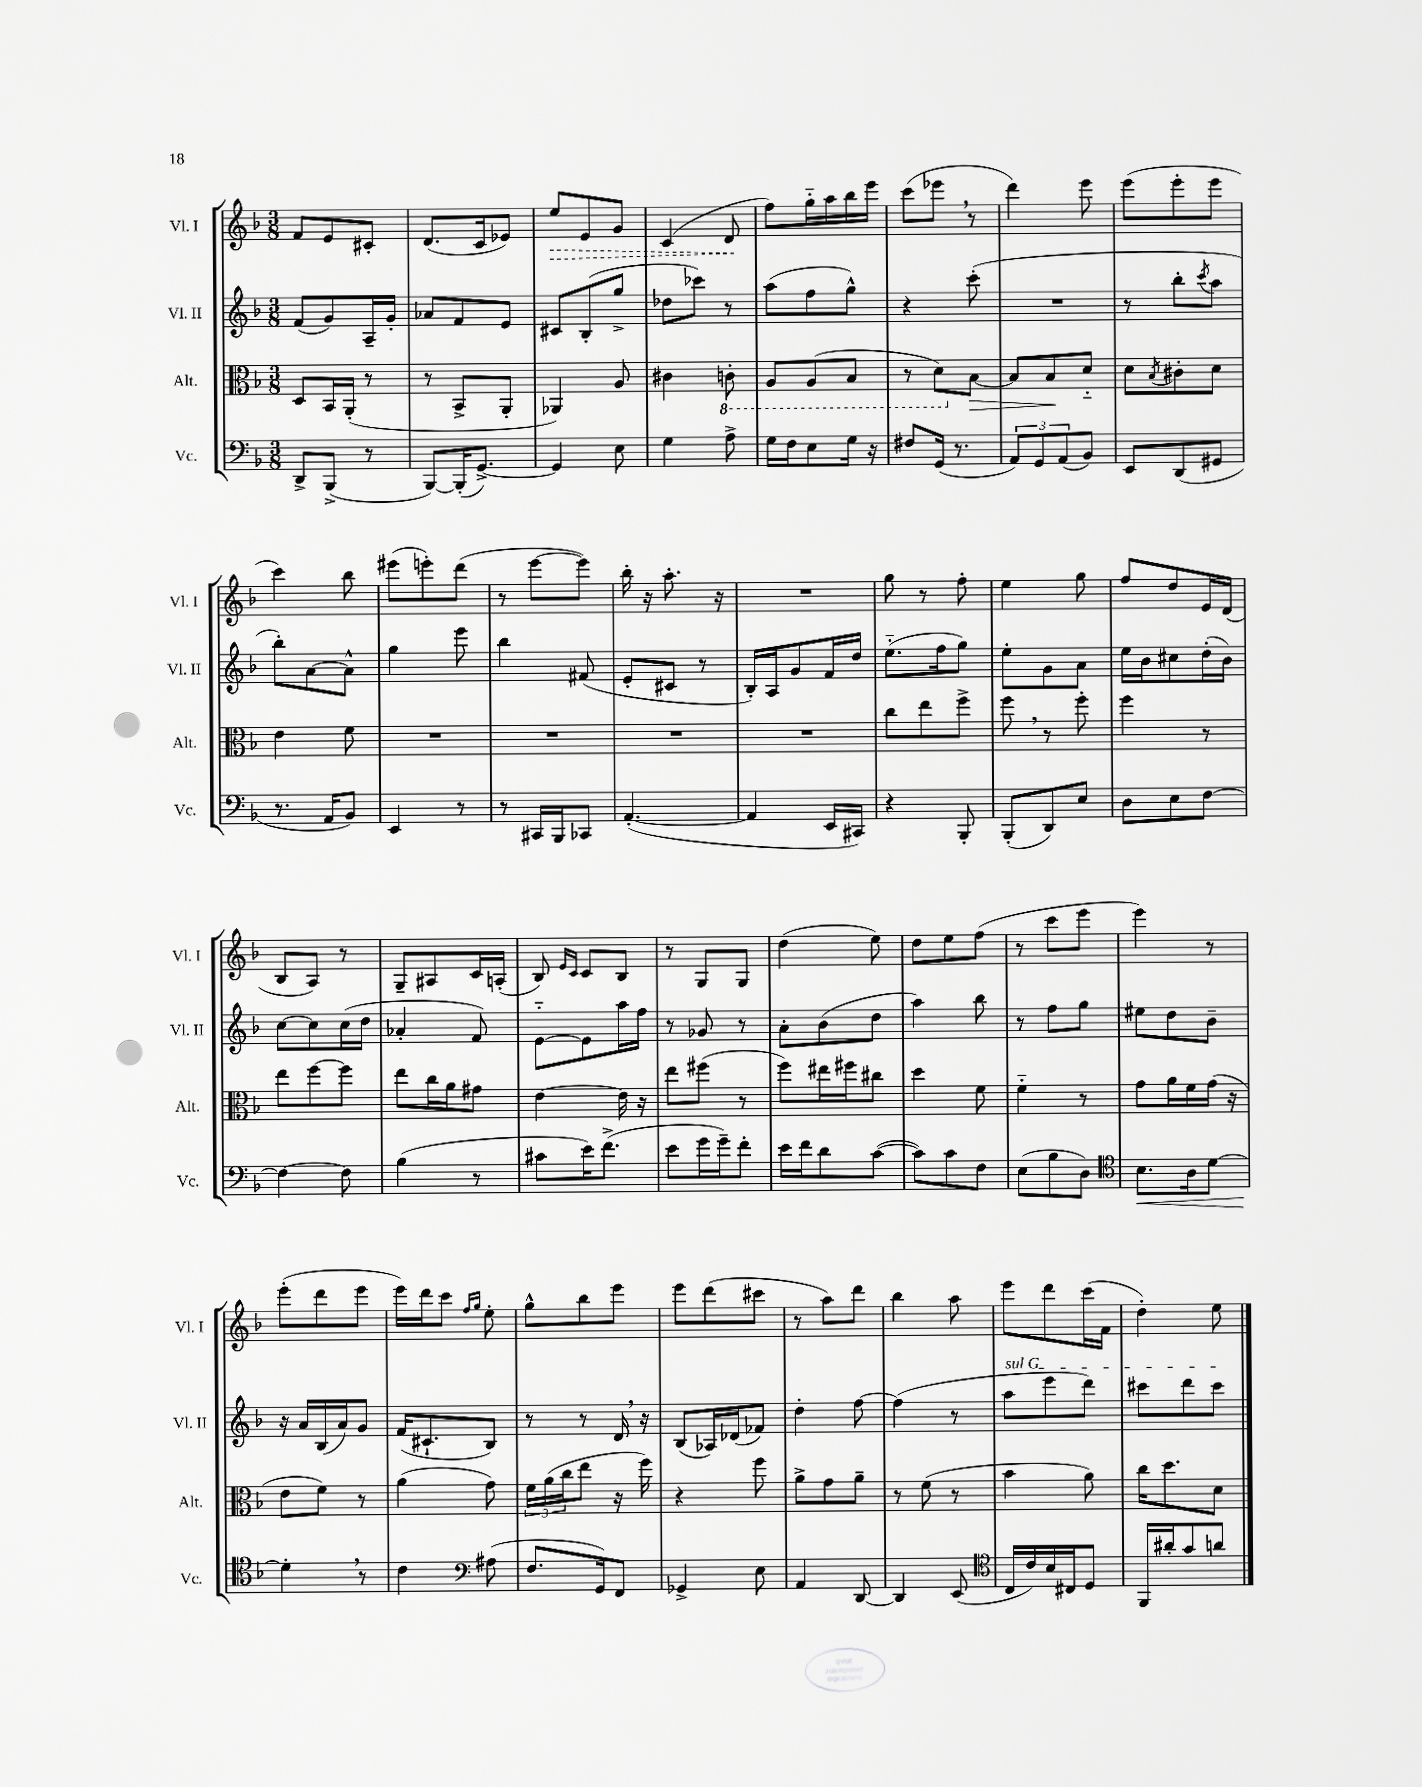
<<
\new StaffGroup <<
\new Staff = "s0" \with { instrumentName = "Vl. I" shortInstrumentName = "Vl. I" } {
    \clef treble \key f \major \numericTimeSignature \time 3/8
    f'8 e'8 cis'8-. |
    d'8.( c'16 ees'8) |
    \once \override Hairpin.style = #'dashed-line e''8\> e'8 g'8 |
    c'4( d'8\! |
    f''8) g''16-_ a''16 bes''16 e'''16 |
    c'''8( ees'''8 \breathe r8 |
    d'''4) e'''8 |
    e'''8( e'''8-. e'''8 |
    c'''4) bes''8 |
    eis'''8( e'''8-.) d'''8( |
    r8 e'''8~ e'''8) |
    bes''16-. r16 a''8.-. r16 |
    R4. |
    g''8 r8 f''8-. |
    e''4 g''8 |
    f''8 d''8 e'16 d'16( |
    bes8 a8) r8 |
    g8-- ais8 c'16 a16-.( |
    bes8) \grace { e'16 c'16 } c'8 bes8 |
    r8 g8 g8 |
    d''4( e''8) |
    d''8 e''8 f''8( |
    r8 c'''8 e'''8 |
    e'''4) r8 |
    e'''8-.( d'''8 e'''8 |
    e'''16) d'''16 c'''8 \grace { f''16 g''16 } e''8-. |
    g''8-^ bes''8 e'''8 |
    e'''8 d'''8( cis'''8 |
    r8 a''8) d'''8 |
    bes''4 a''8 |
    e'''8 d'''8 c'''16( f'16 |
    d''4-.) e''8 \bar "|." |
}
\new Staff = "s1" \with { instrumentName = "Vl. II" shortInstrumentName = "Vl. II" } {
    \clef treble \key f \major \numericTimeSignature \time 3/8
    f'8( g'8) a16-- g'16-. |
    aes'8 f'8 e'8 |
    cis'8 bes8-.( g''8-> |
    des''8 ces'''8) r8 |
    a''8( f''8 g''8-^) |
    r4 c'''8-.( |
    R4. |
    r8 bes''8-. \acciaccatura { c'''8 } a''8 |
    bes''8-.) a'8~ a'8-^ |
    g''4 e'''8 |
    bes''4 fis'8( |
    e'8-. cis'8 r8 |
    bes16-.) a16 g'8 f'16 d''16 |
    e''8.-_( f''16 g''8) |
    e''8-. g'8 a'8 |
    e''16 bes'16 cis''8 d''16-.( bes'16) |
    c''8~ c''8 c''16( d''16 |
    aes'4-. f'8) |
    e'8~-_ e'8 a''16 f''16 |
    r8 ges'8 r8 |
    a'8-. bes'8( d''8 |
    a''4) bes''8 |
    r8 f''8 g''8 |
    eis''8 d''8 bes'8-- |
    r16 a'16 bes16( a'16) g'8 |
    f'16( cis'8.-! bes8) |
    r8 r8 d'16 \breathe r16 |
    bes8( aes16) des'16( fes'8) |
    d''4-. f''8~ |
    f''4( r8 |
    \once \override TextSpanner.bound-details.left.text = \markup { \italic "sul G" } a''8\startTextSpan e'''8 d'''8) |
    cis'''8 d'''8 cis'''8\stopTextSpan \bar "|." |
}
\new Staff = "s2" \with { instrumentName = "Alt." shortInstrumentName = "Alt." } {
    \clef alto \key f \major \numericTimeSignature \time 3/8
    d8 bes,16 a,16-.( r8 |
    r8 bes,8-> a,8-. |
    aes,4) a8 |
    cis'4 \ottava #-1 c!8-. |
    a,8 a,8( bes,8 |
    r8 d8) \ottava #0 bes8~\> |
    bes8 bes8\! d'8-_ |
    d'8 \acciaccatura { bes8 } cis'8-. d'8 |
    e'4 f'8 |
    R4. |
    R4. |
    R4. |
    R4. |
    c''8 e''8 f''8-> |
    f''8 \breathe r8 f''8-. |
    f''4 r8 |
    e''8 f''8~ f''8 |
    e''8 c''16 a'16 gis'8 |
    e'4~ e'16 r16 |
    e''8 fis''8( r8 |
    f''8) eis''16 fis''16 cis''8 |
    d''4 f'8 |
    f'4-_ r8 |
    g'8 a'16 f'16 g'16( r16 |
    e'8 f'8) r8 |
    a'4( g'8) |
    \tuplet 3/2 { f'16 a'16( c''16 } e''8 r16 f''16) |
    r4 f''8 |
    a'8-> g'8 a'8-- |
    r8 f'8( r8 |
    bes'4 a'8) |
    c''16 d''8. d'8 \bar "|." |
}
\new Staff = "s3" \with { instrumentName = "Vc." shortInstrumentName = "Vc." } {
    \clef bass \key f \major \numericTimeSignature \time 3/8
    d,8-> bes,,8->( r8 |
    bes,,8~) bes,,16-.( g,8.~->) |
    g,4 e8 |
    g4 a8-> |
    g16 f16 e8 g16 r16 |
    fis8 g,16( r8. |
    \tuplet 3/2 { a,8) g,8 a,8( } bes,8) |
    e,8 d,8( gis,8 |
    r8. a,16 bes,8) |
    e,4 r8 |
    r8 cis,16 bes,,16 ces,8 |
    a,4.~-.( |
    a,4 e,16 cis,16) |
    r4 bes,,8-. |
    bes,,8-.( d,8) e8 |
    d8 e8 f8~ |
    f4~ f8 |
    bes4( r8 |
    cis'8 e'16) f'8.->( |
    e'8 g'16 g'16--) f'8-. |
    e'16 f'16 d'8 c'8~( |
    c'8) c'8 f8 |
    e8( bes8 d8) |
    \clef tenor bes8.\< a16 d'8~ |
    d'4-.\! \breathe r8 |
    c'4 \clef bass ais8( |
    f8. g,16) f,8 |
    ges,4-> e8 |
    a,4 d,8~ |
    d,4 e,8( |
    \clef tenor c16 c'16) bes16 cis16 d8 |
    f,16 ais'16-. g'8 a'8 \bar "|." |
}
>>
>>
\layout { \context { \Score \remove "Bar_number_engraver" } }
